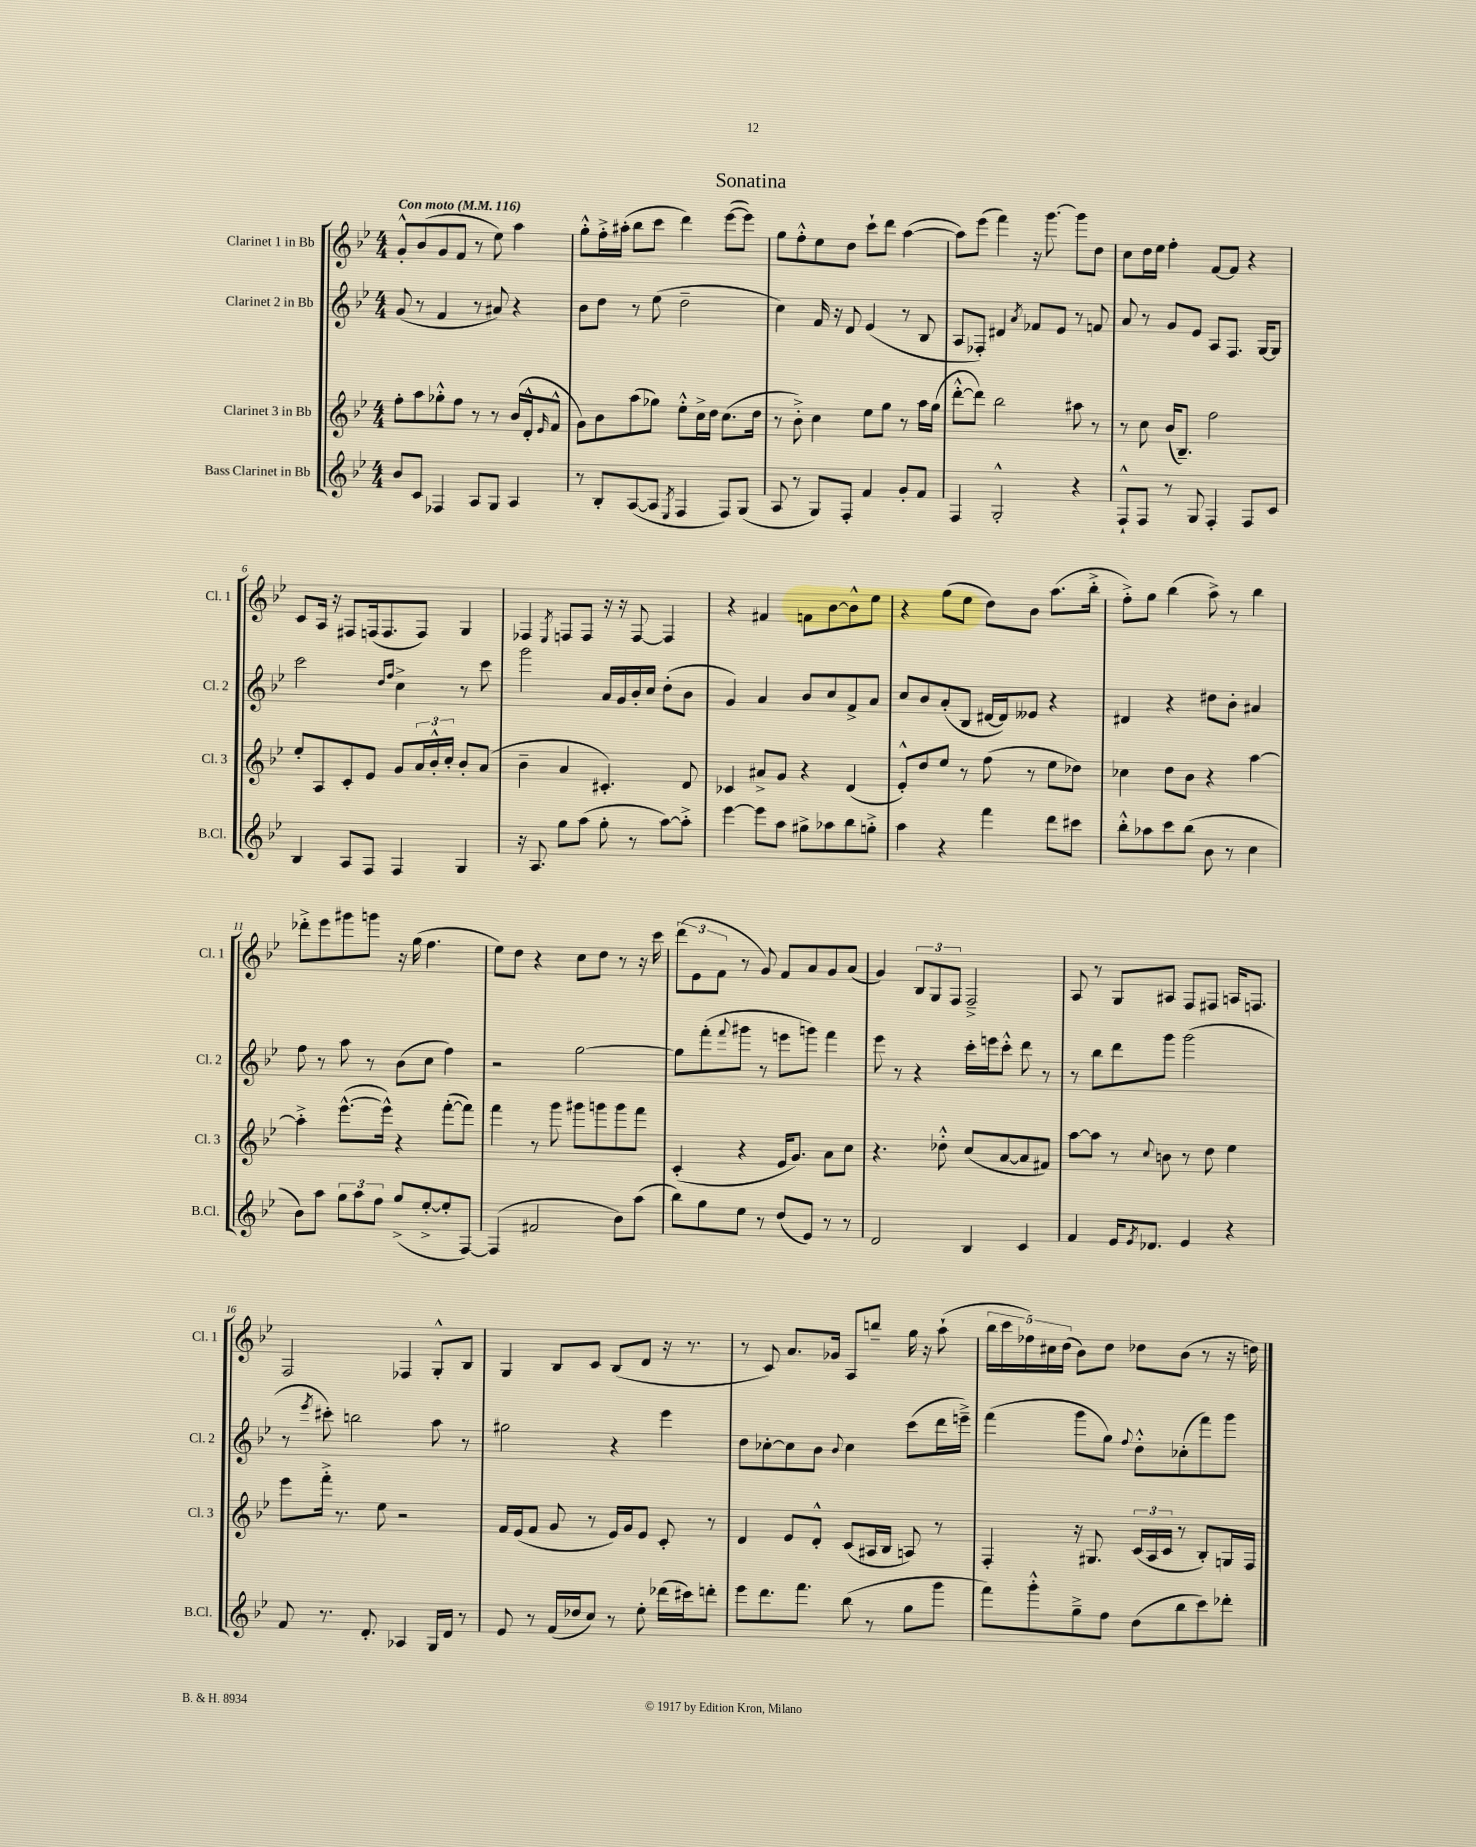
\header { title = "Sonatina" }
<<
\new StaffGroup <<
\new Staff = "s0" \with { instrumentName = "Clarinet 1 in Bb" shortInstrumentName = "Cl. 1" } {
    \clef treble \key bes \major \numericTimeSignature \time 4/4 \tempo "Con moto" 4 = 116
    g'8-.-^ bes'8( g'8 f'8 r8 ees''8) a''4 |
    g''8-.-^ f''16-.-> ais''16-.( bes''8 c'''8 d'''4) ees'''8~( ees'''8) |
    g''8 f''8-.-^ ees''8 d''8 c'''8-! d'''8 a''4~( |
    a''8) ees'''8( f'''4) r16 g'''8.~ g'''8 d''8 |
    c''8 d''16 ees''16 f''4-. f'8~ f'8 r4 |
    c'8 a16 r16 fis8 f16( f8. f8) g4 |
    fes4 \acciaccatura { ees8 } f8 f8 r16 r16 f8~ f4 |
    r4 fis'4 f'8 bes'8~ bes'8-^ ees''8 |
    r4 g''8( ees''8 d''8) bes'8 a''8.( bes''16-.-> |
    f''8-.->) g''8 bes''4( a''8->) r8 bes''4 |
    des'''8-.-> ees'''8 gis'''8 g'''8 r16 g''16( f''4. |
    ees''8) d''8 r4 c''8 d''8 r8 r16 c'''16 |
    \tuplet 3/2 { d'''8( ees'8 f'8 } r8 g'8) f'8 a'8 g'8 a'8( |
    g'4) \tuplet 3/2 { bes8 g8 f8 } f2---> |
    a8 r8 g8 ais8 f8 fis8 a16 f8. |
    f2 fes4 g8-.-^ bes8 |
    g4 bes8 c'8 bes8( d'8 r16 r8. |
    r8 c'8) a'8. ges'16 a8 b''8-- g''16 r16 a''8-!( |
    \tuplet 5/4 { bes''16 c'''16 fes''16) cis''16 d''16( } bes'8) d''8 des''8 bes'8( r8 r16 d''16) \bar "|." |
}
\new Staff = "s1" \with { instrumentName = "Clarinet 2 in Bb" shortInstrumentName = "Cl. 2" } {
    \clef treble \key bes \major \numericTimeSignature \time 4/4
    g'8( r8 f'4 r8 ais'8) r4 |
    bes'8 d''8 r8 ees''8( d''2-- |
    c''4) f'16 r16 d'8 ees'4( r8 bes8 |
    a8 fes8-.) dis'4 \acciaccatura { a'8 } fes'8 ees'8 r8 f'8 |
    a'8 r8 g'8 ees'8 a8 f8. g16~ g8 |
    c'''2 \grace { d''16 f''16 } c''4-> r8 c'''8 |
    g'''2 a'16 g'16 bes'16-. c''16 d''8-.( bes'8 |
    g'4) a'4 bes'8 c''8 f'8-> a'8 |
    c''8 bes'8 a'8-.( bes8 dis'16~ dis'16) eeses'8 r4 |
    dis'4 r4 dis''8 bes'8-. ais'4 |
    f''8 r8 a''8 r8 bes'8( c''8 f''4) |
    r2 g''2~ |
    g''8 f'''8-.( \appoggiatura { f'''8 } gis'''8 r8 e'''8 g'''8) f'''4 |
    ees'''8 r8 r4 c'''16-. e'''16 c'''8-.-^ d'''8 r8 |
    r8 bes''8 d'''8 g'''8 g'''2( |
    r8 \acciaccatura { ees'''8 } cis'''8-.) b''2 a''8 r8 |
    gis''2 r4 ees'''4 |
    d''8 ces''8~-. ces''8 bes'8 \appoggiatura { bes'8 } ces''4 c'''8( d'''16 e'''16--->) |
    f'''4( g'''8 g''8) \appoggiatura { f''8 } d''8-.-^ ces''8-.( f'''8) g'''8 \bar "|." |
}
\new Staff = "s2" \with { instrumentName = "Clarinet 3 in Bb" shortInstrumentName = "Cl. 3" } {
    \clef treble \key bes \major \numericTimeSignature \time 4/4
    f''8-. a''8 ges''8-.-^ f''8 r8 r8 bes'16( d'16-.-^ \grace { ees'16 } f'8-^ |
    g'8) bes'8 a''8( ges''8) ees''8-.-^ c''16-> d''16 c''8.( d''16 |
    r8 bes'8-.->) c''4 ees''8 g''8 r8 a''16 g''16( |
    d'''8~-.-^ d'''8) bes''2 ais''8 r8 |
    r8 c''8 bes'16( bes8.--) f''2 |
    ees''8-. a8 c'8-. ees'8 g'8 \tuplet 3/2 { a'16 bes'16-.-^ c''16-. } bes'8-. a'8( |
    bes'4-- a'4 cis'4.-.) d'8 |
    ces'4 ais'8-> g'8 r4 d'4( |
    ees'8-.-^) d''8 ees''8 r8 f''8( r8 ees''8 des''8) |
    ces''4 d''8 bes'8 r4 a''4~ |
    a''4-.-> ees'''8.~-^( ees'''16-^) r4 f'''8~-.( f'''8) |
    f'''4 r8 g'''8 gis'''8 g'''8 g'''8 f'''8 |
    c'4-.( r4 ees'16 g'8.) a'8 c''8 |
    r4. des''8-.-^ c''8( a'8~ a'8 fis'8) |
    a''8~ a''8 r8 \appoggiatura { c''8 } b'8 r8 d''8 ees''4 |
    ees'''8 f'''16-.-> r8. ees''8 r2 |
    f'16 ees'16( f'8 g'8 r8 ees'16) g'16 ees'8 c'8-. r8 |
    d'4 ees'8 d'8-.-^ c'8( ais16 bes16 a8) r8 |
    f4-. r16 gis8. \tuplet 3/2 { c'16( a16 c'16 } r8 bes8-.) g16 f16 \bar "|." |
}
\new Staff = "s3" \with { instrumentName = "Bass Clarinet in Bb" shortInstrumentName = "B.Cl." } {
    \clef treble \key bes \major \numericTimeSignature \time 4/4
    bes'8 c'8 fes4 a8 g8 a4 |
    r8 bes8-. a8~( a8 \acciaccatura { ees8 } f4 f8) g8( |
    a8 r8 g8) f8-. f'4 g'8-. f'8 |
    f4 g2-.-^ r4 |
    f8-!-^ f8 r8 g8 f4-. f8 c'8 |
    bes4 a8 f8 f4 g4 |
    r16 a8. g''8 a''8( g''8-. r8 a''8~) a''8-.-> |
    ees'''4~ ees'''8 a''8 gis''8-> aes''8 bes''8 g''8-.-> |
    a''4 r4 f'''4 d'''8 cis'''8 |
    bes''8-.-^ aes''8 c'''8 bes''8( bes'8 r8 c''4 |
    bes'8) a''8 \tuplet 3/2 { g''8 a''8 f''8 } g''8->( ees''8~-.-> ees''8-. f8~) |
    f4( fis'2 bes'8) a''8( |
    bes''8) g''8 ees''8 r8 d''8( ees'8) r8 r8 |
    d'2 bes4 c'4 |
    f'4 ees'16 \acciaccatura { ees'8 } des'8. ees'4 r4 |
    f'8 r8. d'8.-. aes4 g16 d'16 r8 |
    ees'8 r8 f'16( des''16 c''8) r8 ees''8-. des'''16( cis'''16) d'''8-. |
    ees'''8 d'''8. f'''8. bes''8( r8 g''8 g'''8 |
    f'''8) g'''8-.-^ g''8---> f''8 d''8( bes''8 c'''8) des'''8-. \bar "|." |
}
>>
>>
